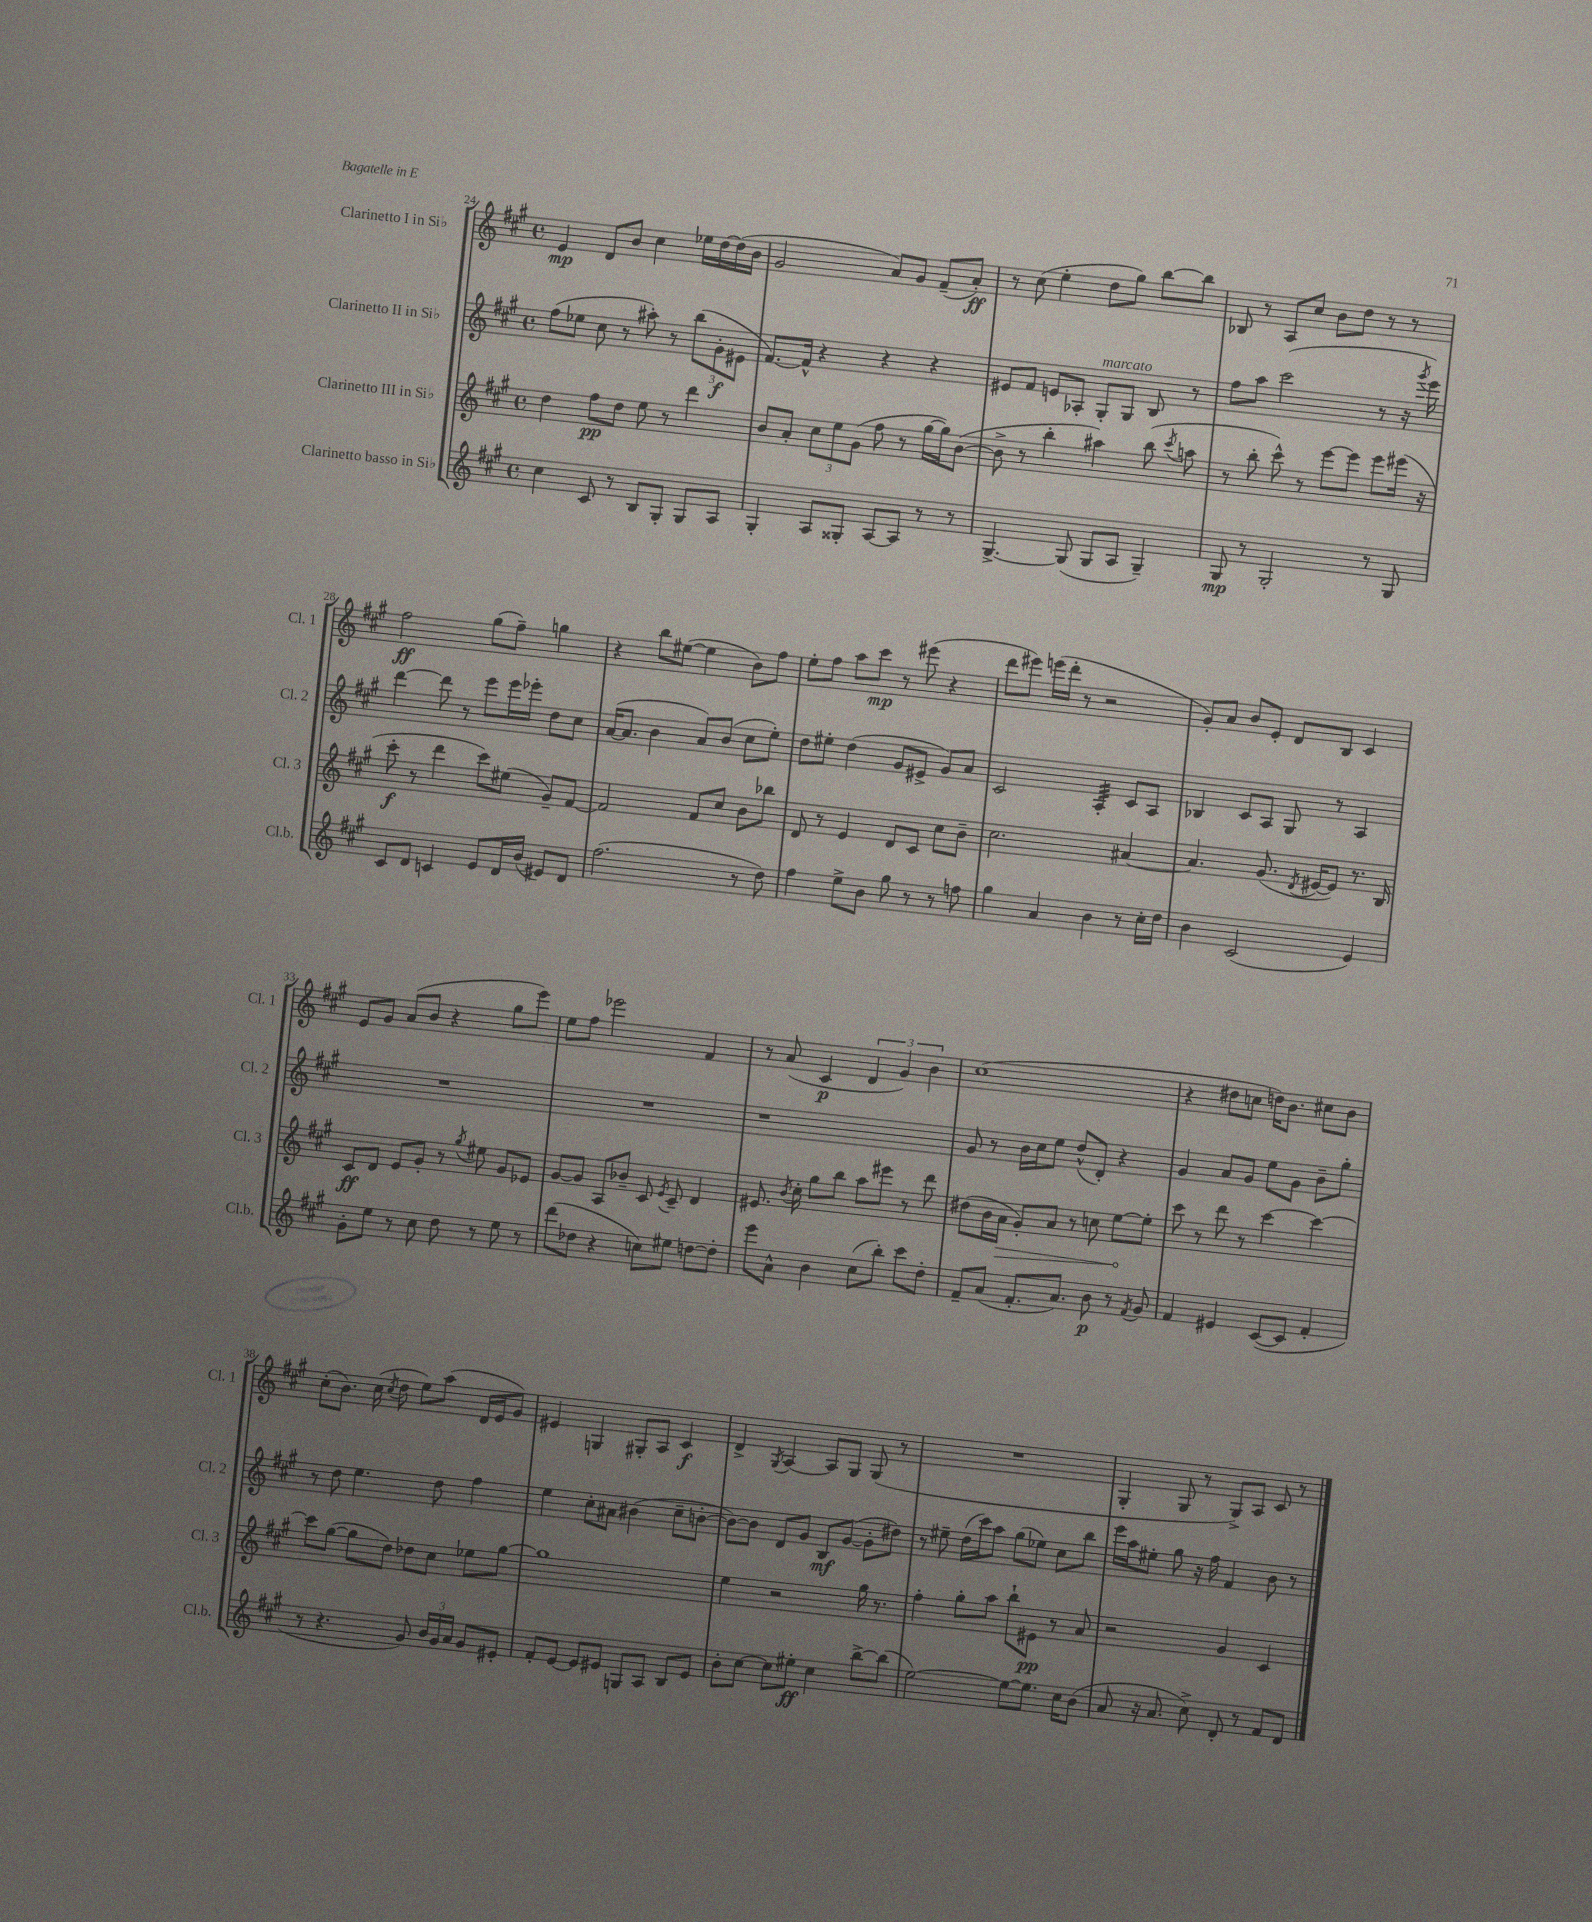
<<
\new StaffGroup <<
\new Staff = "s0" \with { instrumentName = "Clarinetto I in Sib" shortInstrumentName = "Cl. 1" } {
    \clef treble \key a \major \defaultTimeSignature \time 4/4
    \autoBeamOff e'4\mp d'8[ b'8] cis''4 ees''16[ d''16~ d''16( b'16] |
    gis'2 a'8[) gis'8] fis'8[--( a'8]-.\ff) |
    r8 cis''8( e''4-. d''8[ gis''8]) b''8[~ b''8] |
    bes8 r8 a8[ cis''8] b'8[ d''8] r8 r8 |
    fis''2\ff gis''8[( fis''8]--) g''4 |
    r4 b''8[ eis''8]~( eis''4 b'8[) fis''8] |
    e''8[-. fis''8] a''8[ cis'''8]\mp r8 eis'''8( r4 |
    d'''8[ eis'''8]) e'''16[( d'''16]-. r8 r2 |
    gis'8[-.) a'8] b'8[ e'8]-. d'8[ b8] cis'4 |
    e'8[ gis'8] a'8[( b'8] r4 gis''8[ e'''8]) |
    e''8[ fis''8] ees'''2 fis'4 |
    r8 a'8( cis'4\p \tuplet 3/2 { d'4 gis'4) b'4 } |
    cis''1( |
    r4 dis''8[ c''8] d''16[) b'8.] cis''8[ b'8] |
    cis''8[-.( b'8.]) cis''16( \acciaccatura { cis''8 } d''8 e''8[) a''8]( d'16[ e'16 gis'8]) |
    eis'4 g4 gis8[-. a8] cis'4\f |
    d'4-> \acciaccatura { gis8 } a4~ a8[ gis8] gis8( r8 |
    R1 |
    gis4-. gis8 r8 gis8[->) a8] cis'8 r8 \bar "|." |
}
\new Staff = "s1" \with { instrumentName = "Clarinetto II in Sib" shortInstrumentName = "Cl. 2" } {
    \clef treble \key a \major \defaultTimeSignature \time 4/4
    \autoBeamOff fis''8[( ees''8] cis''8 r8 ais''8-.) r8 \tuplet 3/2 { b''8[( gis'8-.\f eis'8] } |
    fis'8.[~) fis'16]-^ r4 r4 r4 |
    eis'8[ fis'8] e'8[ aes8]-. gis8[-.^\markup { \italic "marcato" } gis8] b8 r8 |
    fis''8[ a''8] cis'''2( r8 r16 \acciaccatura { gis'''8 } e'''16) |
    d'''4~ d'''8 r8 e'''8[ e'''16 ees'''16]-. d''8[ cis''8] |
    a'16[~( a'8.] b'4 a'8[) b'8]( cis''8[ e''8]-.) |
    d''8[ eis''8]-. d''4( gis'8[ eis'8]-> gis'8[) a'8] |
    cis'2 a4:32-. cis'8[ a8] |
    bes4 cis'8[ a8] gis8 r8 a4 |
    R1 |
    R1 |
    r1 |
    gis'8 r8 b'16[ cis''16 e''8] d''8[-^( d'8]-.) r4 |
    gis'4 a'8[ gis'8] e''8[ gis'8] b'8[-- gis''8]-. |
    r8 d''8 e''4. d''8 fis''4 |
    e''4 cis''8[-. ais'8] bis'4( cis''8[-- b'8]~-. |
    b'8[~) b'8] d'8[ gis'8] b8[\mf gis'8]~( gis'8[-. dis''8]) |
    r8 eis''8-- d''16[( cis'''16) a''8] gis''8[( ees''8]) cis''8[ b''8] |
    e'''16[ a''16 eis''8]-. gis''8 r16 fis''16 fis'4 b'8 r8 \bar "|." |
}
\new Staff = "s2" \with { instrumentName = "Clarinetto III in Sib" shortInstrumentName = "Cl. 3" } {
    \clef treble \key a \major \defaultTimeSignature \time 4/4
    \autoBeamOff d''4 fis''8[\pp d''8] e''8 r8 d'''4 |
    b'8[ a'8]-. \tuplet 3/2 { cis''8[ e''8 gis'8]( } fis''8 r8 gis''16[~ gis''16) b'8]~( |
    b'8-> r8 b''4-. ais''4) b''8( \acciaccatura { cis'''8 } a''8 |
    r8 b''8-. cis'''8-^) r8 e'''8[~ e'''8] e'''8[ eis'''16]( r16 |
    cis'''8-.\f r8 d'''4 cis'''8[) eis''8]( gis'8[--) fis'8]~ |
    fis'2 fis'8[ cis''8] b'8[ bes''8] |
    d'8 r8 e'4 d'8[ cis'8] cis''8[ b'8]-- |
    cis''2. ais'4~ |
    ais'4. gis'8.( \acciaccatura { d'8 } eis'16[~ eis'8]) r8. b16 |
    cis'8[\ff d'8] e'8[ gis'8]-. r8 \acciaccatura { gis''8 } eis''8 gis'8[ ees'8] |
    gis'8[~ gis'8] a8[ bes'8]-- cis'8 \acciaccatura { e'8 } cis'8-- d'4 |
    eis'8. \acciaccatura { b'8 } cis''16-. gis''8[ b''8] a''8[ eis'''8] r8 d'''8 |
    dis''8[( b'16 \once \override Hairpin.circled-tip = ##t a'16]\> gis'8[-.) a'8] r8 c''8 e''8[~\! e''8]-. |
    cis'''8 r8 d'''8 r8 cis'''4~ cis'''4~ |
    cis'''8[ gis''8]~( gis''8[ d''8]) des''8[ cis''8] ees''8[ gis''8]~ |
    gis''1 |
    e''4 r2 gis''16 r8. |
    fis''4-. gis''8[-. a''8] b''8[-! eis'8]\pp r8 a'8 |
    r2 gis'4 cis'4 \bar "|." |
}
\new Staff = "s3" \with { instrumentName = "Clarinetto basso in Sib" shortInstrumentName = "Cl.b." } {
    \clef treble \key a \major \defaultTimeSignature \time 4/4
    \autoBeamOff cis''4 cis'8 r8 b8[ gis8]-. gis8[ a8] |
    gis4-. a8[ gisis8]-. a8[~ a8] r8 r8 |
    gis4.~-> gis8( gis8[ a8] gis4--) |
    gis8\mp r8 gis2-. r8 gis8 |
    cis'8[ d'8] c'4 e'8[ d'16 b'16]( eis'8[) d'8] |
    fis''2.( r8 d''8) |
    fis''4 e''8[-> b'8] gis''8 r8 r8 f''8 |
    gis''4 a'4 b'4 r8 cis''16[-. d''16] |
    b'4 cis'2( e'4) |
    gis'8[-. e''8] r8 cis''8 d''8 r8 e''8 r8 |
    d'''8[( des''8] r4 c''8[) eis''8] d''8[~ d''8]-. |
    e'''8[ a'8]-^ b'4 cis''8[( b''8]-.) cis'''8[ d''8]-. |
    fis'8[-- a'8]( fis'8.[-. a'8.]) b'8\p r8 \acciaccatura { fis'8 } gis'8 |
    fis'4 eis'4 cis'8[~( cis'8] fis'4-. |
    r8 r4. gis'8) \tuplet 3/2 { b'16[ gis'16 a'16] } gis'8[ eis'8]-. |
    fis'8[-. e'8]~ e'8[ eis'8] g8[ a8] b8[ eis'8] |
    b'8[-. cis''8]~ cis''8[ eis''8]-.\ff cis''4 b''8[~-> b''8]( |
    e''2~) e''8[~ e''8.] cis''16[ b'8]( |
    a'8 r16 a'8. cis''8->) d'8-. r8 fis'8[ d'8] \bar "|." |
}
>>
>>
\layout { \context { \Score currentBarNumber = #24 } }
